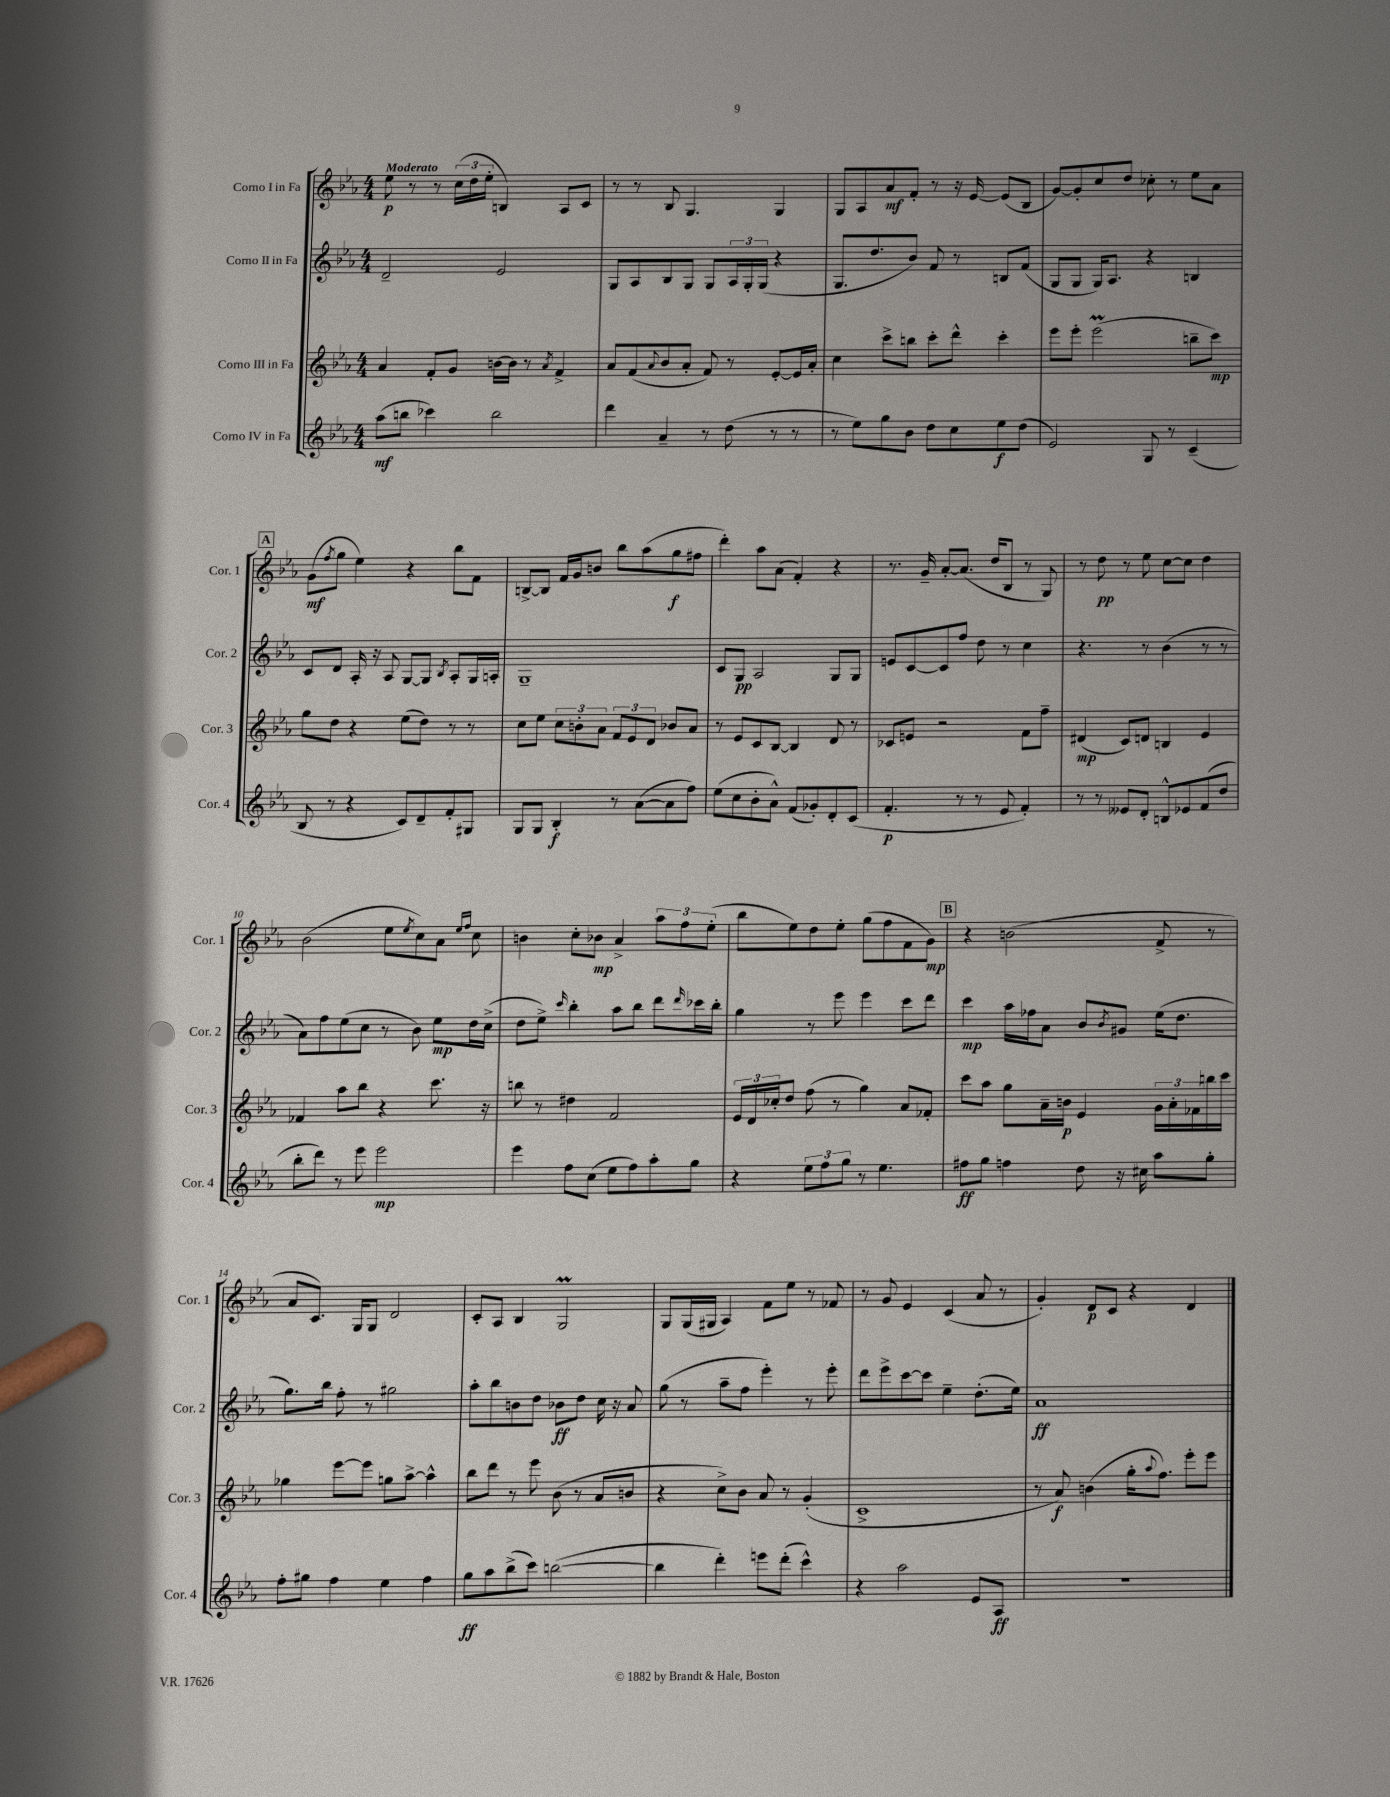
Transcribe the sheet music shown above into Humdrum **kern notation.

**kern	**kern	**kern	**kern
*staff4	*staff3	*staff2	*staff1
*clefG2	*clefG2	*clefG2	*clefG2
*k[b-e-a-]	*k[b-e-a-]	*k[b-e-a-]	*k[b-e-a-]
*M4/4	*M4/4	*M4/4	*M4/4
(8aa-	4a-	2d~	8ee-
8bb	.	.	8r
4ccc-)	8f'	.	8r
.	8g	.	(24cc
.	.	.	24dd
.	.	.	24ee-'
2bb	[16b	2e-	4B)
.	16b]	.	.
.	8r	.	.
.	8qa-	.	.
.	4f^	.	8A-
.	.	.	8c
=	=	=	=
4ddd	8a-	8G	8r
.	(8f	8A-	8r
.	8qqa-	.	.
4a-~	8b-	8B-	8B-
.	8a-'	8G	4.G
8r	8f)	8G	.
(8dd	8r	24A-	.
.	.	24G'	.
.	.	(24G	.
8r	[8e-'	4r	4G
8r	16e-]	.	.
.	16a-'	.	.
=	=	=	=
8r	4cc	8.G	8G
8ee-)	.	.	8A-
.	.	8.dd	.
8gg	8ccc^	.	8a-
8b-	8bb	8b-)	8f'
8dd	8ccc'	8f	8r
8cc	8ddd^^	8r	16r
.	.	.	[16e-
8ee-	4ccc'	8B	(8e-]
(8dd	.	(8f	8B-
=	=	=	=
2e-)	8eee-	8G	[8g)
.	8eee-'	8G	8g']
.	(2eee-	16G)	8cc
.	.	8.A-	.
.	.	.	8dd
8G	.	4r	8cc-'
8r	.	.	8r
(4c~	8bb~	4B	8ee-
.	8ccc)	.	8a-
=	=	=	=
8B-	8gg	8c	(8g
.	.	.	8qff
8r	8dd	8d	8gg
4r	4r	16A-'	4ee-)
.	.	16r	.
.	.	8A-	.
8c)	(8ee-	[8G	4r
8d~	8dd)	8G]	.
.	.	8qB-	.
8f'	8r	8A-'	8bb-
8G#	8r	16G	8f
.	.	16A'	.
=	=	=	=
8G	8cc	1G~	[8B^
8G	8ee-	.	8B]
4B-'	12cc	.	16f
.	.	.	16g
.	12b'	.	.
.	.	.	8b
.	12a-	.	.
8r	12f	.	8bb-
.	12e-	.	.
([8a-	.	.	(8aa-
.	12d	.	.
8a-]	8b-	.	8gg
8ff)	8a-	.	8ff#
=	=	=	=
(8ee-	8r	8c	4ddd')
8cc	8e-	8G	.
8b-'	8c	2A-	8aa-
8a-^^)	[8B-	.	(8a-
(8f	4B-]	.	4f')
8g-')	.	.	.
8d'	8d	8G	4r
(8c	8r	8G	.
=	=	=	=
4.f'	8c-	8e	8.r
.	8e	[8c	.
.	.	.	16g~
.	2r	8c]	[8a-'
8r	.	8ff	(8.a-]
8r	.	8dd	.
.	.	.	16dd
8e-	.	8r	8B-
4f')	8f	4cc	8r
.	8ff~	.	8G)
=	=	=	=
8r	(4d#	4.r	8r
8r	.	.	8dd
8e--	8c)	.	8r
8d'	8d	8r	8ee-
8B^^	4B	(4b-	[8cc
8e-	.	.	8cc]
(8f	4e-	8r	4dd
8dd	.	8r	.
=	=	=	=
8bb-'	4f-	8a-)	(2b-
8ddd)	.	8ff	.
8r	8aa-	(8ee-	.
8eee-	8bb-	8cc	.
2eee-	4r	8r	8ee-
.	.	.	8qee-
.	.	8b-)	8cc)
.	8.ccc	8ee-	8a-
.	.	.	16qqee-
.	.	.	16qqff
.	.	16dd	8cc
.	16r	(16cc^	.
=	=	=	=
4eee-	8bb	8dd	4b
.	8r	8ee-^)	.
.	.	16qqccc	.
8ff	4dd#	4bb-'	8cc'
(8cc	.	.	8b-
8ee-	2f	8aa-	4a-^
8ff)	.	8bb-	.
8aa-'	.	8ddd	12aa-
.	.	.	12ff
.	.	16qqddd	.
8gg	.	16ccc-	.
.	.	.	(12ee-'
.	.	16bb-'	.
=	=	=	=
4r	24e-	4gg	8bb-
.	24d	.	.
.	24cc-'	.	.
.	8dd	.	8ee-)
12ee-	(8ff	8r	8dd
12ff	.	.	.
.	8r	8eee-	8ee-'
12gg	.	.	.
8r	4gg)	4eee-	(8gg
4.ee-	.	.	8ff
.	8a-	8ccc	8f
.	8f-'	8ddd	8g)
=	=	=	=
8ff#	8ccc	4ccc	4r
8gg	8aa-	.	.
4ff	8gg	16aa-	(2b
.	.	16ff-	.
.	16a-~	8a-	.
.	16b	.	.
8dd	4e-	8b-	.
.	.	8qb-	.
16r	.	8g#	.
16cc#	.	.	.
8aa-	24g	(16ee-	8f^
.	24a-'	.	.
.	.	8.dd	.
.	24f-	.	.
8gg'	16bb	.	8r
.	16ccc	.	.
=	=	=	=
8ff'	4gg-	8.gg)	8a-
8gg#	.	.	8.c)
.	.	16bb-	.
4ff	[8eee-	8ff'	.
.	.	.	16G
.	8eee-]	8r	8G
4ee-	8gg	2gg#	2d
.	[8aa-^	.	.
4ff	4aa-^^]	.	.
=	=	=	=
8gg	8bb-	8aa-'	8c'
8aa-	8ddd	8bb-	8A-
(8bb-^	8r	8b	4B-
8ccc)	8eee-	8dd	.
([2bb	(8b-	8b-	2G
.	8r	8dd	.
.	8a-	16cc	.
.	.	16r	.
.	8b	8a-	.
=	=	=	=
4bb]	4r	(8gg	8G
.	.	8r	(16G
.	.	.	16G#
4ddd')	8cc^)	8aa-~	4A-)
.	8b-	8ff	.
8eee	8a-	4eee-')	8f
(8ddd'	8r	.	8ee-
4ccc^^)	(4g'	8r	8r
.	.	8eee-'	8f-
=	=	=	=
4r	1c^	8ddd	8r
.	.	8eee-^	8g
2aa-	.	[8ccc	4e-
.	.	8ccc]	.
.	.	4ee-~	(4c
8e-	.	(8.dd'	8a-
8A-	.	.	8r
.	.	16ee-)	.
=	=	=	=
1r	8r	1a-	4g')
.	8a-)	.	.
.	(4b	.	8d
.	.	.	8c
.	16gg'	.	4r
.	8qqaa-	.	.
.	8.ff)	.	.
.	8eee-'	.	4d
.	8eee-	.	.
==	==	==	==
*-	*-	*-	*-
